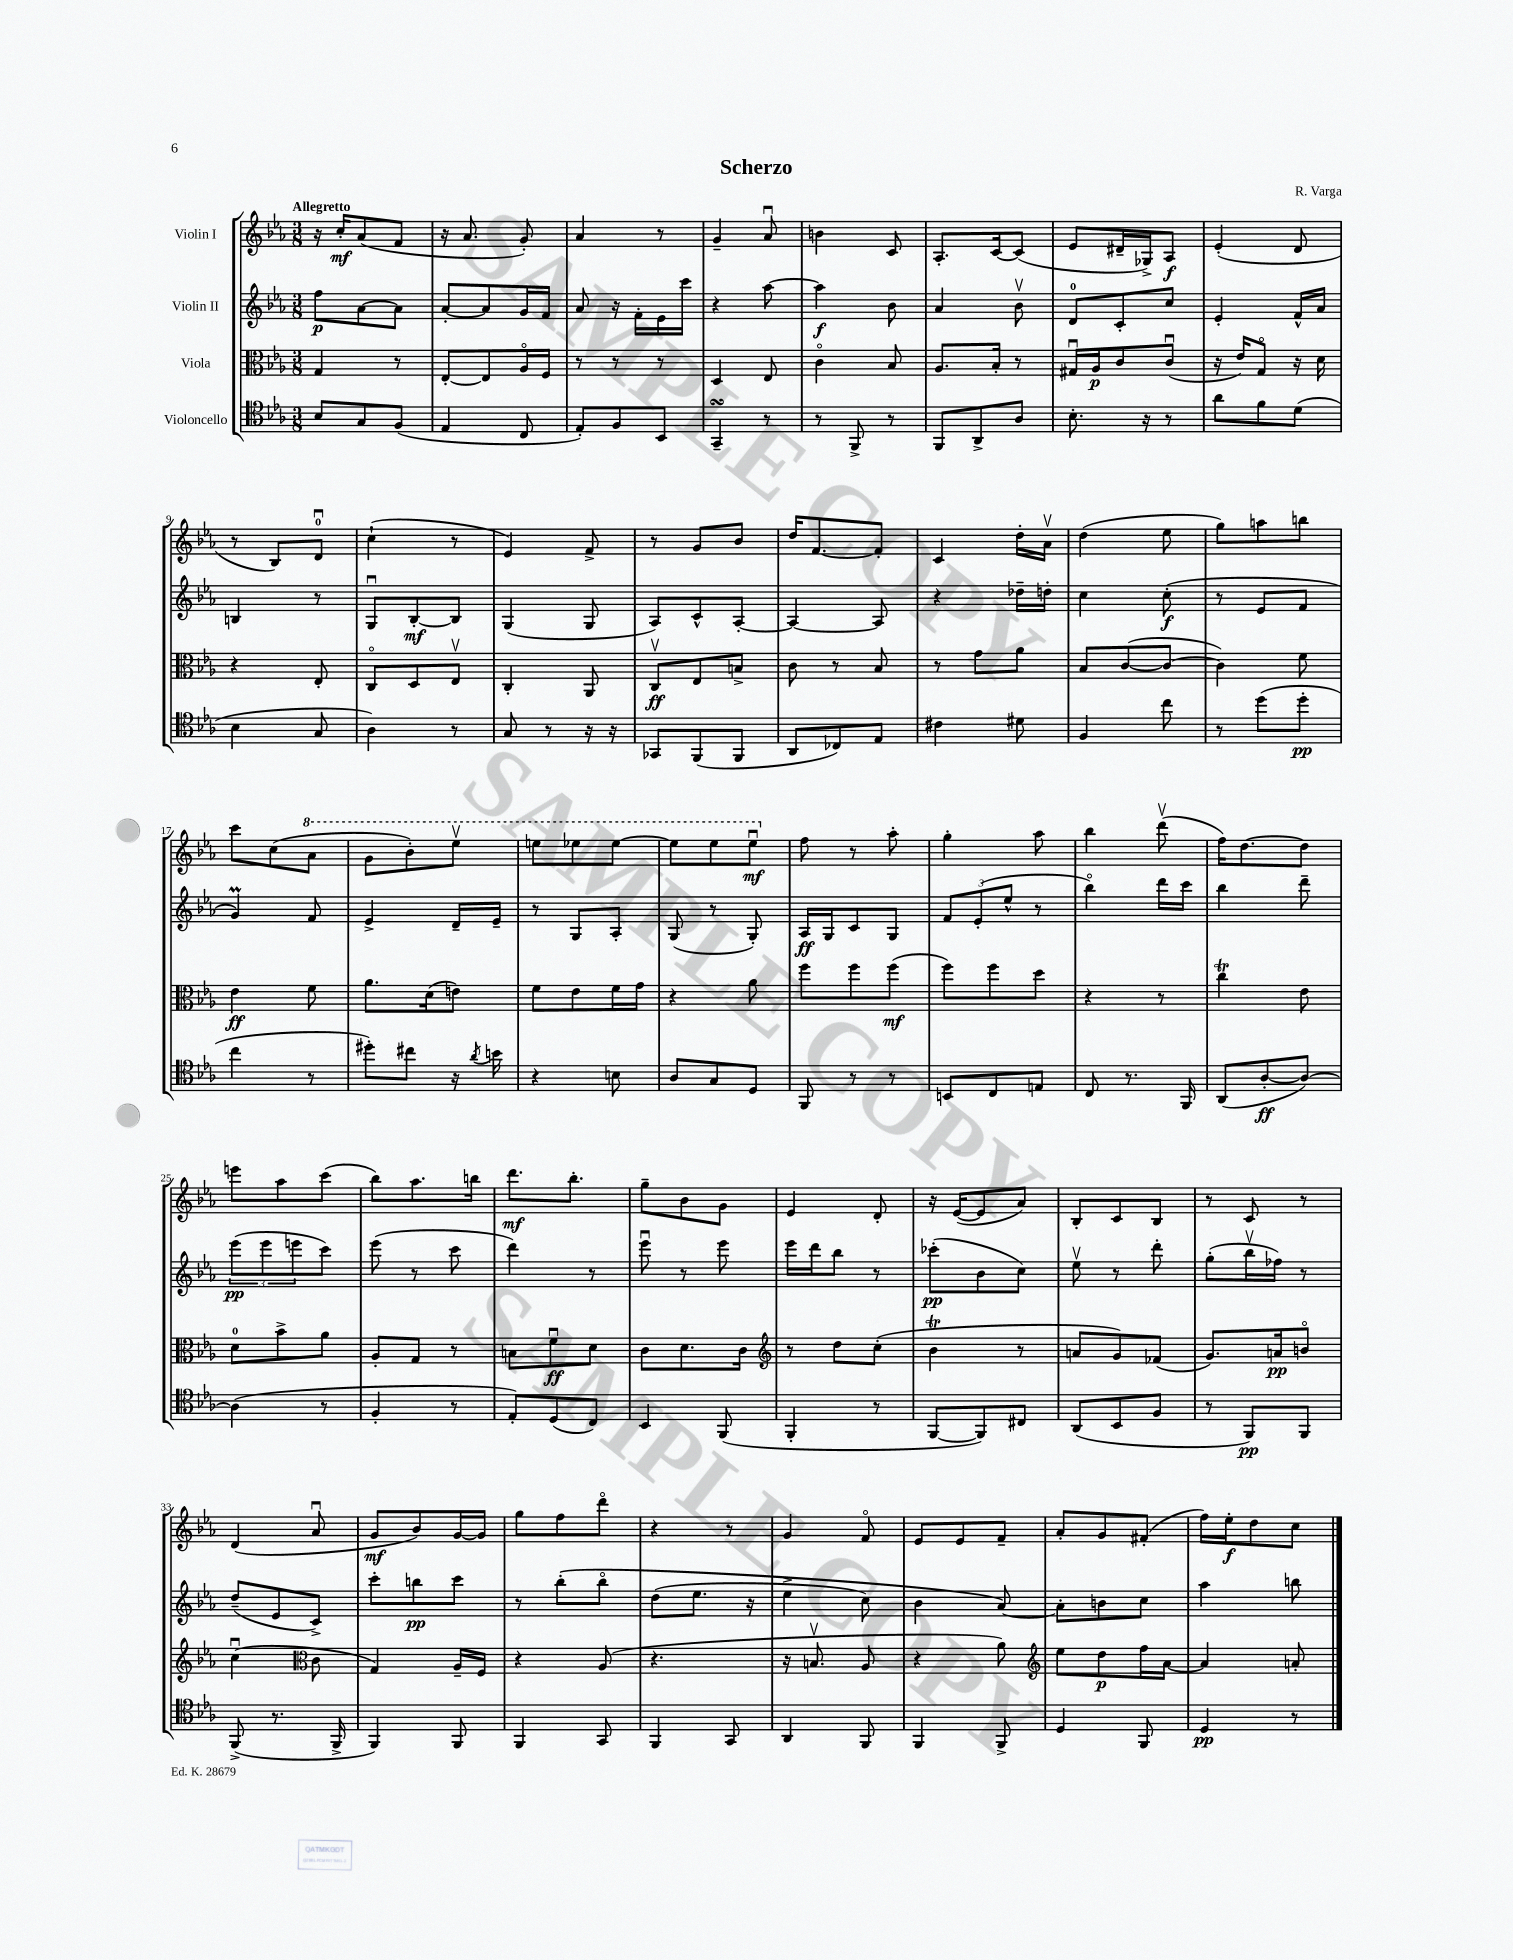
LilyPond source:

\header { title = "Scherzo" composer = "R. Varga" }
<<
\new StaffGroup <<
\new Staff = "s0" \with { instrumentName = "Violin I" } {
    \clef treble \key ees \major \numericTimeSignature \time 3/8 \tempo "Allegretto"
    r16 c''16-.\mf aes'8( f'8 |
    r16 aes'8. g'8-.) |
    aes'4 r8 |
    g'4-- aes'8\downbow |
    b'4 c'8 |
    aes8.-. c'16~ c'8( |
    ees'8 dis'16-- ges16->) aes8\f |
    ees'4-.( d'8 |
    r8 bes8) d'8-0\downbow |
    c''4-!( r8 |
    ees'4) f'8-> |
    r8 g'8 bes'8 |
    d''16 f'8.~ f'8-. |
    c'4 d''16-. aes'16\upbow |
    d''4( ees''8 |
    g''8) a''8 b''8 |
    c'''8 c''8( \ottava #1 aes''8 |
    g''8 bes''8-.) ees'''8\upbow |
    e'''8 ees'''8 ees'''8~ |
    ees'''8 ees'''8 ees'''8\downbow\mf \ottava #0 |
    f''8 r8 aes''8-. |
    g''4-. aes''8 |
    bes''4 d'''8\upbow( |
    f''16) d''8.~ d''8 |
    e'''8 aes''8 c'''8( |
    bes''8) aes''8. b''16 |
    d'''8.\mf bes''8.-. |
    g''8-- bes'8 g'8 |
    ees'4 d'8-. |
    r16 ees'16~( ees'8 aes'8) |
    bes8-. c'8 bes8 |
    r8 c'8 r8 |
    d'4( aes'8\downbow |
    g'8\mf bes'8) g'16~ g'16 |
    g''8 f''8 d'''8\flageolet |
    r4 r8 |
    g'4 f'8\flageolet |
    ees'8 ees'8 f'8-- |
    aes'8-. g'8 fis'8-.( |
    f''16) ees''16-.\f d''8 c''8 \bar "|." |
}
\new Staff = "s1" \with { instrumentName = "Violin II" } {
    \clef treble \key ees \major \numericTimeSignature \time 3/8
    f''8\p aes'8~ aes'8 |
    aes'8~-. aes'8 g'16 f'16 |
    aes'8 r16 f'16-. ees'16 c'''16 |
    r4 aes''8~ |
    aes''4\f bes'8 |
    aes'4 bes'8\upbow |
    d'8-0 c'8-. c''8 |
    ees'4-. f'16-^ aes'16 |
    b4 r8 |
    g8\downbow bes8~-.\mf bes8 |
    g4( g8 |
    aes8) c'8-^ aes8~-. |
    aes4~ aes8 |
    r4 des''16-- d''16-. |
    c''4 c''8-.\f( |
    r8 ees'8 f'8 |
    g'4\prall) f'8 |
    ees'4-> d'16-- ees'16-- |
    r8 g8 aes8-. |
    g8( r8 g8-.) |
    aes16\ff g16 c'8 g8 |
    \tuplet 3/2 { f'8 ees'8-.( ees''8-^ } r8 |
    bes''4\flageolet) d'''16 c'''16 |
    bes''4 d'''8-- |
    \tuplet 3/2 { ees'''8\pp( ees'''8 e'''8 } c'''8) |
    ees'''8( r8 c'''8 |
    d'''4) r8 |
    ees'''8\downbow r8 ees'''8 |
    ees'''16 d'''16 bes''8 r8 |
    ces'''8-.\pp( bes'8 c''8) |
    ees''8\upbow r8 d'''8-. |
    g''8-.( bes''16\upbow fes''16) r8 |
    d''8--( ees'8 c'8->) |
    c'''8-. b''8\pp c'''8 |
    r8 bes''8-.\( bes''8\flageolet |
    d''8( ees''8. r16 |
    ees''4-> c''8) |
    bes'4 aes'8~\) |
    aes'8-. b'8 c''8 |
    aes''4 b''8 \bar "|." |
}
\new Staff = "s2" \with { instrumentName = "Viola" } {
    \clef alto \key ees \major \numericTimeSignature \time 3/8
    g4 r8 |
    ees8~-. ees8 aes16\flageolet f16 |
    r8 r8 r8 |
    d4 ees8 |
    c'4\flageolet bes8 |
    aes8. bes16-. r8 |
    gis16\downbow aes16\p c'8 c'8\downbow( |
    r16 ees'16) g8\flageolet r16 d'16 |
    r4 ees8-. |
    c8\flageolet d8 ees8\upbow |
    c4-. aes,8 |
    c8\upbow\ff ees8 b8-> |
    c'8 r8 bes8 |
    r8 g'8 aes'8 |
    bes8 c'8~( c'8~ |
    c'4) f'8 |
    ees'4\ff f'8 |
    aes'8. d'16( e'8) |
    f'8 ees'8 f'16 g'16 |
    r4 aes'8 |
    f''8 f''8 f''8\mf( |
    f''8) f''8 d''8 |
    r4 r8 |
    c''4\trill ees'8 |
    d'8-0 bes'8-> aes'8 |
    aes8-. g8 r8 |
    b8 f'8\downbow\ff d'8 |
    c'8 d'8. c'16 |
    \clef treble r8 d''8 c''8-.( |
    bes'4\trill r8 |
    a'8 g'8) fes'8( |
    g'8.) a'16\pp b'8\flageolet |
    c''4\downbow( \clef alto c'8 |
    g4) aes16-- f16 |
    r4 aes8( |
    r4. |
    r16 b8.\upbow aes8 |
    r4 aes'8) |
    \clef treble ees''8 d''8\p f''16 aes'16~ |
    aes'4 a'8-. \bar "|." |
}
\new Staff = "s3" \with { instrumentName = "Violoncello" } {
    \clef tenor \key ees \major \numericTimeSignature \time 3/8
    bes8 g8 f8( |
    ees4 c8 |
    ees8-.) f8 bes,8 |
    g,4--\turn r8 |
    r8 f,8-> r8 |
    f,8 aes,8-> aes8 |
    bes8.-. r16 r8 |
    aes'8 f'8 d'8( |
    bes4 g8 |
    aes4) r8 |
    g8 r8 r16 r16 |
    ges,8 f,8( f,8 |
    aes,8 ces8) ees8 |
    cis'4 dis'8 |
    f4 c''8 |
    r8 d''8( d''8-.\pp |
    c''4 r8 |
    dis''8-.) cis''8 r16 \acciaccatura { aes'8 } b'16 |
    r4 b8 |
    aes8 g8 d8 |
    f,8 r8 r8 |
    b,8 c8 e8 |
    c8 r8. f,16 |
    aes,8( aes8~-.\ff aes8~) |
    aes4( r8 |
    f4-. r8 |
    ees8-.) d8( c8) |
    bes,4 f,8( |
    f,4-. r8 |
    f,8~ f,8) cis8 |
    aes,8( bes,8 f8 |
    r8 f,8\pp) f,8 |
    f,8->( r8. f,16-> |
    f,4) f,8 |
    f,4 g,8 |
    f,4 g,8 |
    aes,4 f,8 |
    f,4 f,8-> |
    d4 f,8 |
    d4\pp r8 \bar "|." |
}
>>
>>
